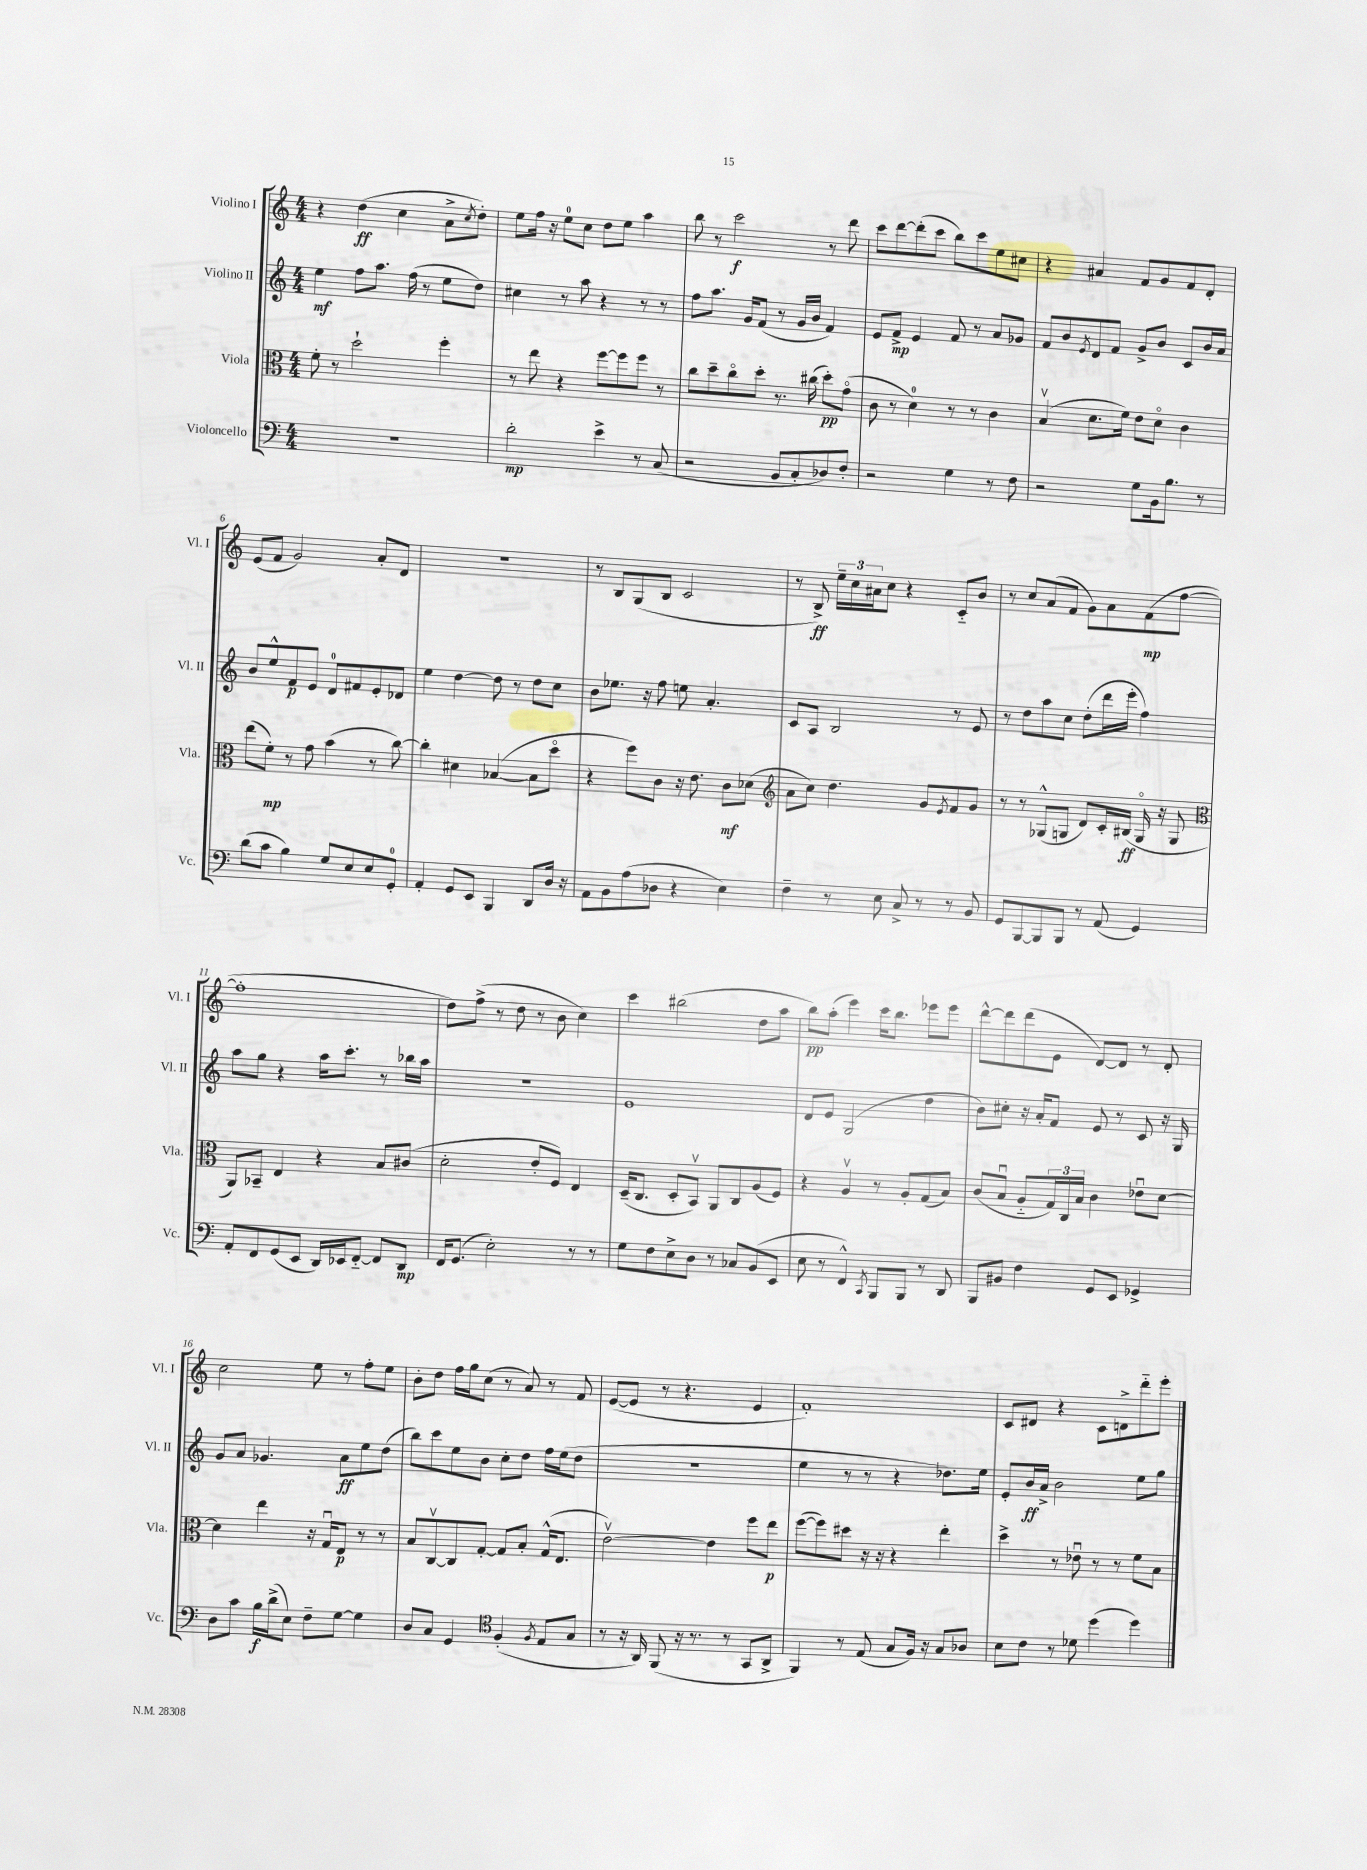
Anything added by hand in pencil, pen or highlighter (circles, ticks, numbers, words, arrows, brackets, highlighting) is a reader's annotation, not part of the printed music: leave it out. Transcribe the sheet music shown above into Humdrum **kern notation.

**kern	**kern	**kern	**kern
*staff4	*staff3	*staff2	*staff1
*clefF4	*clefC3	*clefG2	*clefG2
*k[]	*k[]	*k[]	*k[]
*M4/4	*M4/4	*M4/4	*M4/4
1r	8f'	4ee	4r
.	8r	.	.
.	2dd`	8ff	(4dd
.	.	8.aa	.
.	.	.	4cc
.	.	(16ff	.
.	.	8r	.
.	4ff'	8ee	8a^
.	.	.	8qcc
.	.	8dd)	8dd')
=	=	=	=
2d'	8r	4cc#	8ee
.	8ee	.	16ff
.	.	.	16r
.	4r	8r	8ee
.	.	8aa	8cc
4e^	[8ff	4r	8dd
.	8ff]	.	8ee
8r	8ff	8r	4aa
(8C	8r	8r	.
=	=	=	=
2r	8cc	8ff	8bb
.	8dd~	8.aa	8r
.	8cco	.	2ccc
.	.	16g	.
.	8dd'	(8f	.
8BB	8.r	8r	.
8C'	.	16g	.
.	(16cc#	16b	.
8D-)	8dd')	4f)	8r
8F'	(8go	.	8ddd
=	=	=	=
2r	8c	8e	8ccc
.	8r	8f^	[8ddd
.	4d)	4e	(8ddd']
.	.	.	8ccc
4G	8r	8f	8bb)
.	8r	8r	8ccc
8r	4c	8a	8ee
8F	.	8g-	8cc#
=	=	=	=
2r	(4Bv	8f	4r
.	.	8b	.
.	.	8qe	.
.	8.d	8d	4a#
.	.	8f	.
.	16f)	.	.
8G	8e	8g^	8f
16BB	8do	8b	8g
8.B	.	.	.
.	4c	8c	8f
8r	.	16b	8d'
.	.	16a	.
=	=	=	=
(8d	(8ee	8b	(8e
8c	8f')	8ee^^	8f
4B)	8r	8f	2g)
.	8g	8e	.
8G	(4b	8d	.
8E	.	8f#	.
8E	8r	8e'	8a'
8GG'	[8cc)	8d-	8d
=	=	=	=
4AA'	4cc']	4ee	1r
8GG	4d#	[4dd	.
8EE	.	.	.
4BBB	([4B-	8dd]	.
.	.	8r	.
8DD	8B-]	8dd	.
16D	8ddo	8cc	.
16r	.	.	.
=	=	=	=
8AA	4r	8b	8r
8BB	.	8.ee-	8B
(8A	8ff)	.	(8G
.	.	16r	.
8D-	8c	8ff	8B
4r	16r	8ee	2c
.	8.e	.	.
.	.	4.a'	.
4E)	8c	.	.
.	(8d-	.	.
=	=	=	=
*	*clefG2	*	*
4F~	8a	8c	8r
.	8cc)	8A	8B^)
8r	4.dd	2B	24ee~
.	.	.	24cc
.	.	.	24a#
8E	.	.	8cc
8C^	.	.	4r
8r	8g	.	.
.	8qe	.	.
8r	8f	8r	8c'~
8BB	8g	8e	8b
=	=	=	=
8GG	8r	8r	8r
[8BBB	8r	8dd	8cc
8BBB]	(8G-^^	8aa	(8a
8BBB	8G	8cc	8f
8r	8d)	(8dd'	8g)
(8AA	16c'	16ddd	8a
.	(16B#	16eee'	.
4GG)	16Go	4ff)	(8f
.	16r	.	.
.	8G	.	[8ff
=	=	=	=
*	*clefC3	*	*
8AA'	8AA)	8aa	1ff']
8FF	8BB-~	8gg	.
(8GG	4E	4r	.
8EE	.	.	.
16DD)	4r	16aa	.
16EE-	.	8.ccc'	.
[8FF'~	.	.	.
8FF]	8B	8r	.
8DD	(8c#	16bb-	.
.	.	16aa	.
=	=	=	=
16FF	2d'	1r	8dd)
(8.GG	.	.	.
.	.	.	(8ff^
2E')	.	.	8r
.	.	.	8dd
.	8e'	.	8r
.	8F)	.	8b
8r	4E	.	4cc)
8r	.	.	.
=	=	=	=
8G	(16D~	1e	4ccc
.	8.C	.	.
8F	.	.	.
8E^	8D'	.	(2bb#
8D	8BBv)	.	.
8r	8AA	.	.
8C-	8C	.	.
(8BB	(8A	.	8dd
8EE	8F)	.	8aa
=	=	=	=
8E	4r	8d	8bb)
8r	.	8e	(8aa'
4FF^^)	4Av	(2G	4eee)
8qCC	.	.	.
8BBB	8r	.	16ccc
.	.	.	8.bb
8BBB	8A'	.	.
8r	(8G	4dd	8eee-
8DD	8B)	.	8eee-
=	=	=	=
8BBB	(8c	8b)	[8ddd^^
8BB#	8Bu	8cc#'	8ddd]
4F	8A'~	16r	(8ddd
.	.	16a'	.
.	24G)	8f	8e
.	24C	.	.
.	24B	.	.
8GG	4c	8e	[8d)
8EE	.	8r	8d]
4GG-^	8e-u	8c	8r
.	[8d	16r	8d'
.	.	16G	.
=	=	=	=
8D	4d]	8g	2cc
8c	.	8a	.
16B	4ee	4.g-	.
(16d^	.	.	.
8E)	.	.	.
8F~	16r	.	8ee
.	16Gu	.	.
[8G	8E	8a	8r
4G]	8r	8ee	8ff'
.	8r	(8dd	8ee
=	=	=	=
8D	8B	8bb)	8b'
8C	[8Cv	8ccc	8dd
4GG	8C]	8ee	16ff
.	.	.	16gg
.	[8G'	8b	(8cc
*clefC4	*	*	*
(4F'	8G]	8cc'	8r
.	8B'	8dd	8a)
8qF	.	.	.
8E	(16G^^	16ff	8r
.	8.E	(16ee	.
8G	.	8dd	8f
=	=	=	=
8r	[2ev)	1r	([8e
16r	.	.	8e]
16AA)	.	.	.
(8FF	.	.	8r
16r	.	.	4.r
8.r	.	.	.
.	4e]	.	.
8r	.	.	.
8GG	8ff	.	4e
8AA^	8ee	.	.
=	=	=	=
4FF)	([8ff	4ee	1f')
.	8ff])	.	.
8r	8dd#	8r	.
(8E	16r	8r	.
.	16r	.	.
8G	4r	4r	.
16F)	.	.	.
16r	.	.	.
8G	4ee'	8.dd-)	.
8A-	.	.	.
.	.	16ee	.
=	=	=	=
8B	4dd^	8e'	8c
8c	.	16b	8d#
.	.	16a^	.
8r	8r	2b	4r
8d-	8e-u	.	.
(4dd	8r	.	8c
.	8r	.	8d^
4dd)	8f	8ee	8ddd'~
.	8B	8gg	8eee'
==	==	==	==
*-	*-	*-	*-
